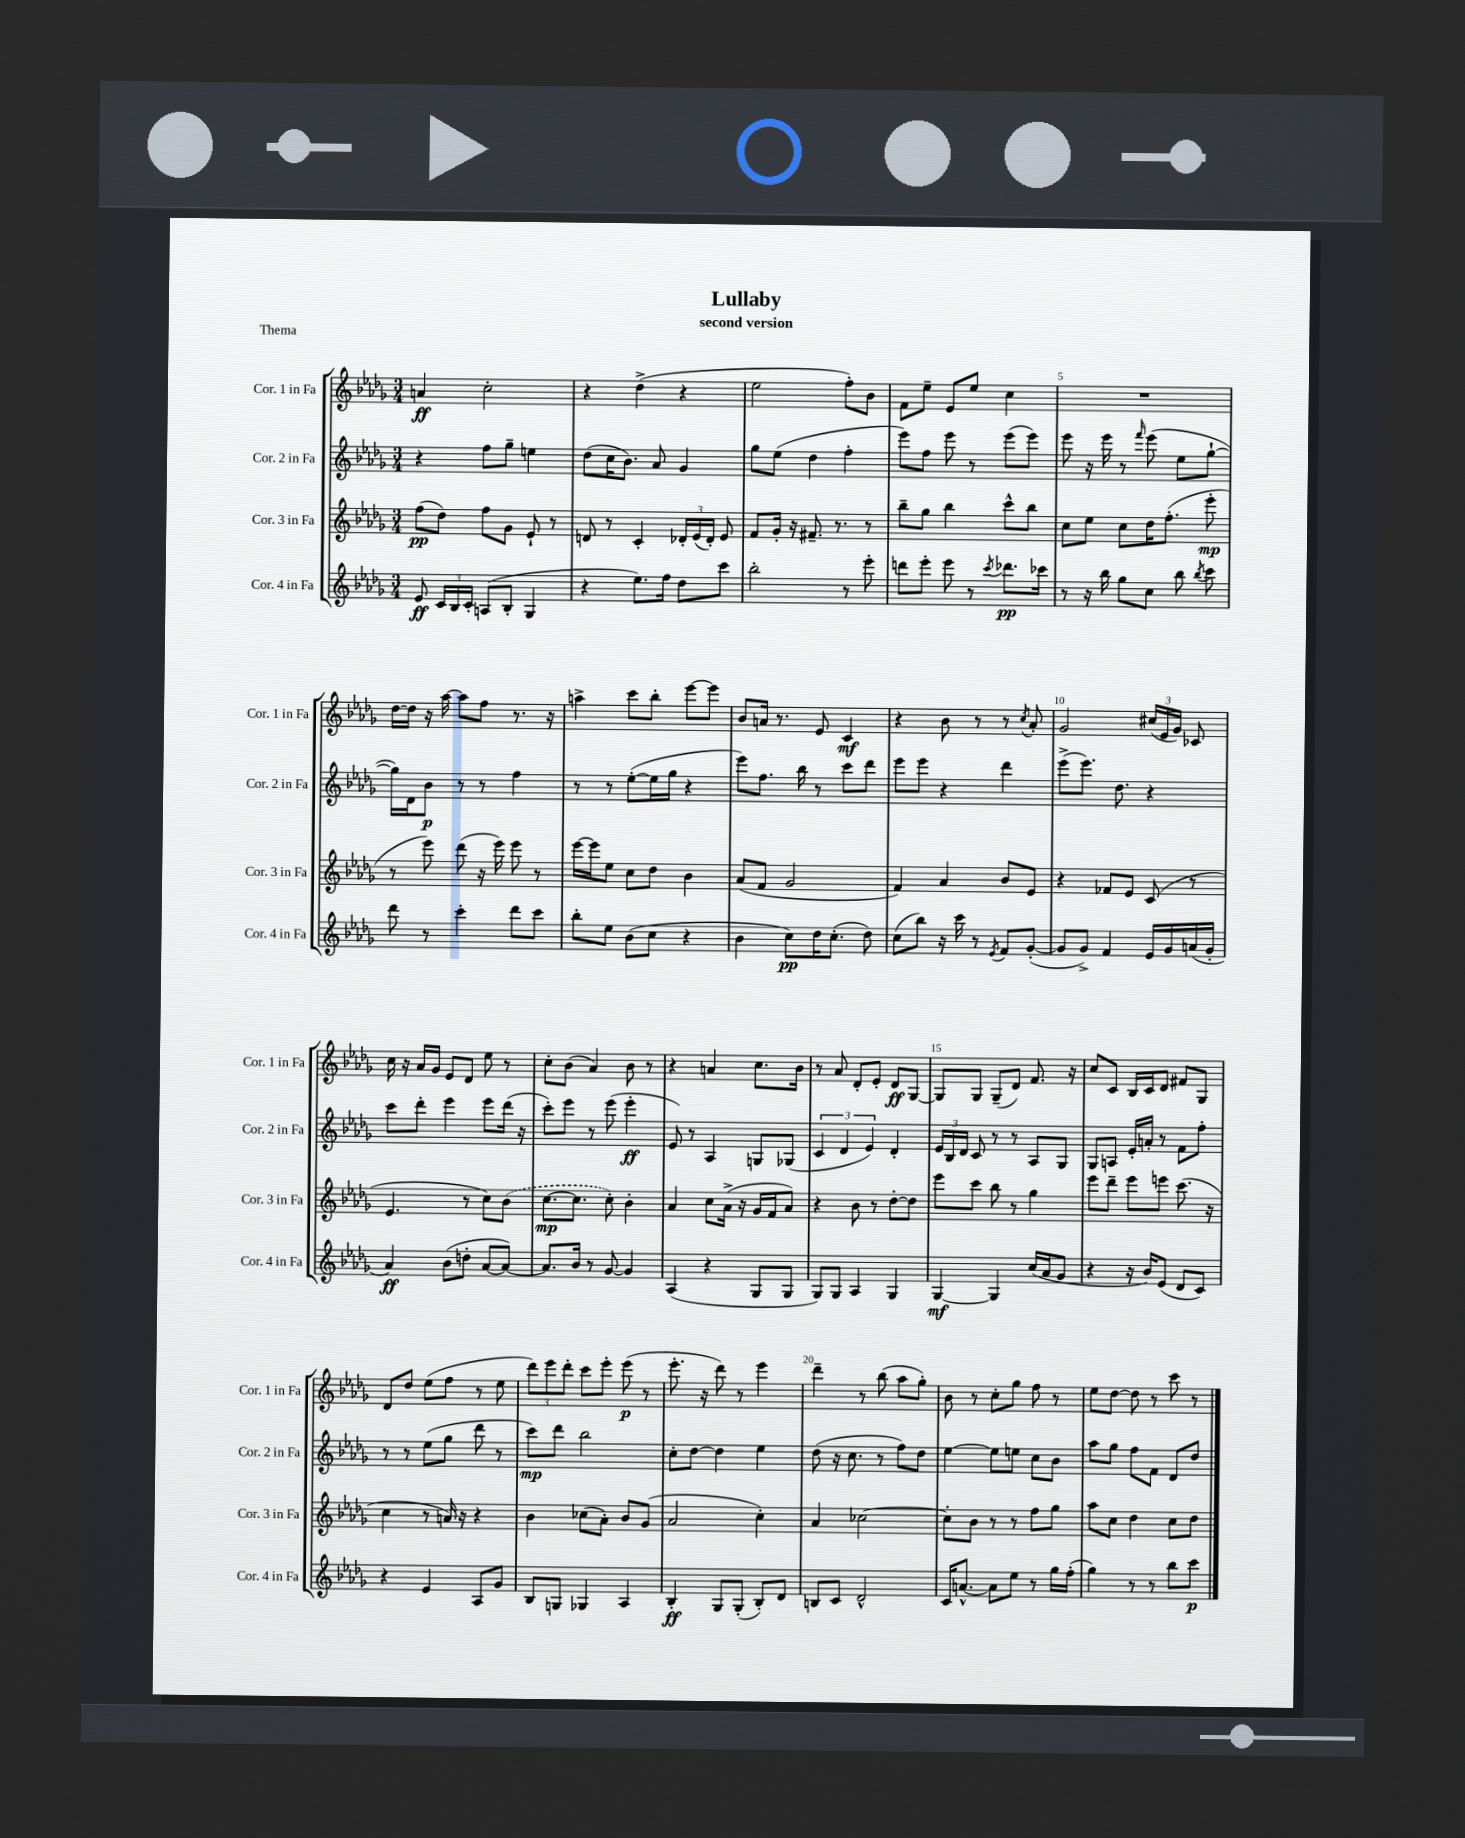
\header { title = "Lullaby" subtitle = "second version" piece = "Thema" }
<<
\new StaffGroup <<
\new Staff = "s0" \with { instrumentName = "Cor. 1 in Fa" shortInstrumentName = "Cor. 1 in Fa" } {
    \clef treble \key des \major \numericTimeSignature \time 3/4
    \autoBeamOff a'4\ff c''2-. |
    r4 des''4->( r4 |
    ees''2 f''8[-.) bes'8] |
    f'8[ ees''8]-- ees'8[ ees''8] c''4 |
    R2. |
    des''16[~ des''16] r16 aes''16~ aes''8[ f''8] r8. r16 |
    a''4-> c'''8[ bes''8]-. ees'''8[~ ees'''8] |
    bes'8[ a'16] r8. ees'8 c'4\mf |
    r4 bes'8 r8 r8 \acciaccatura { c''8 } aes'8-. |
    ges'2 \tuplet 3/2 { cis''16[( ees'16 ges'16]) } ces'8 |
    c''16 r16 aes'16[ ges'16] ees'8[ des'8] ees''8 r8 |
    c''8[-. bes'8]( aes'4) bes'8 r8 |
    r4 a'4 c''8.[ bes'16] |
    r8 aes'8 des'8[-. ees'8]-. des'8[\ff ges8]~ |
    ges8[ ges8] ges8[--( des'8]) f'8. r16 |
    c''8[ c'8] bes16[ c'16 des'8] fis'8[ ges8] |
    des'8[ des''8] ees''8[( f''8] r8 ees''8 |
    \tuplet 3/2 { des'''8[) ees'''8 des'''8]-. } c'''8[ ees'''8]-. ees'''8\p( r8 |
    ees'''8.-. r16 des'''8) r8 ees'''4 |
    des'''4-- r8 bes''8( aes''8[ ges''8]-.) |
    bes'8 r8 c''8[-. ges''8] f''8 r8 |
    ees''8[ des''8]~ des''8 r8 c'''8 r8 \bar "|." |
}
\new Staff = "s1" \with { instrumentName = "Cor. 2 in Fa" shortInstrumentName = "Cor. 2 in Fa" } {
    \clef treble \key des \major \numericTimeSignature \time 3/4
    \autoBeamOff r4 f''8[ ges''8]-- e''4 |
    des''8[( c''16 bes'8.]) aes'8 ges'4 |
    ges''8[ ees''8]( des''4 f''4-. |
    ees'''8[) f''8] ees'''8 r8 ees'''8[( ees'''8]) |
    ees'''8 r16 ees'''16 r8 \grace { f'''16 } ees'''8( ees''8[ ges''8]~-! |
    ges''16[) des'16 bes'8]\p r8 r8 f''4 |
    r8 r8 ees''8[~-.( ees''16 ges''16] r4 |
    ees'''8[) f''8.] bes''16 r8 c'''8[ des'''8] |
    ees'''8[ ees'''8] r4 des'''4 |
    ees'''8[->( ees'''8.]) des''8. r4 |
    c'''8[ des'''8]-. ees'''4 ees'''8[ des'''16]( r16 |
    c'''8[-.) ees'''8] r8 ees'''8( ees'''4-.\ff |
    ees'8) r8 aes4 g8[ ges8]( |
    \tuplet 3/2 { c'4 des'4 ees'4) } des'4-. |
    \tuplet 3/2 { ees'16[ bes16 des'16] } c'8 r8 r8 aes8[ ges8] |
    ges8[ a8] ees'16[-. a'16]-. r8 f'8[ f''8]-. |
    r8 r8 ees''8[( ges''8] des'''8 r8 |
    c'''8[\mp) des'''8] bes''2 |
    c''8[-. des''8]~ des''4 ees''4 |
    des''8( r16 c''8. r8 f''8[) des''8] |
    ees''4~ ees''8[ e''8] c''8[ bes'8] |
    aes''8[ ges''8] f''8[ f'8] des'8[ des''8] \bar "|." |
}
\new Staff = "s2" \with { instrumentName = "Cor. 3 in Fa" shortInstrumentName = "Cor. 3 in Fa" } {
    \clef treble \key des \major \numericTimeSignature \time 3/4
    \autoBeamOff f''8[\pp( des''8]) f''8[ ges'8] ees'8-! r8 |
    d'8 r8 c'4-. \tuplet 3/2 { des'16[-. ees'16( des'16]-.) } ees'8 |
    f'8[ ges'16]-. r16 fis'8.-- r8. r8 |
    bes''8[-- ges''8] bes''4 c'''8[-^ bes''8] |
    c''8[ ees''8] c''8[ des''16 f''8.]-.( ees'''8-.\mp |
    r8 ees'''8) des'''8( r16 ees'''16) ees'''8 r8 |
    ees'''16[~ ees'''16 ees''8] c''8[ des''8] bes'4 |
    aes'8[( f'8] ges'2 |
    f'4) aes'4 bes'8[ ees'8] |
    r4 fes'8[ ees'8] c'8( r8 |
    ees'4. r8 c''8[) \once \slurDashed bes'8]( |
    c''8.[~\mp c''8.] c''8-.) bes'4-. |
    aes'4 c''8[ aes'16]->( r16 ges'16[ f'16 aes'8]) |
    r4 bes'8 r8 des''8[~-. des''8] |
    ees'''8[ c'''8] bes''8 r8 ges''4 |
    ees'''8[ des'''8]-- ees'''8[ e'''8] c'''8.( r16 |
    c''4 r8 a'16) r16 r4 |
    bes'4 ces''8[( aes'8]-.) bes'8[ ges'8]( |
    aes'2 c''4-.) |
    aes'4 ces''2~ |
    ces''8[-. bes'8] r8 r8 f''8[ ges''8] |
    aes''8[ c''8] des''4 c''8[ des''8] \bar "|." |
}
\new Staff = "s3" \with { instrumentName = "Cor. 4 in Fa" shortInstrumentName = "Cor. 4 in Fa" } {
    \clef treble \key des \major \numericTimeSignature \time 3/4
    \autoBeamOff ees'8\ff \tuplet 3/2 { c'16[ bes16 c'16]-. } a8[( bes8]-. ges4 |
    r4 ees''8.[) f''16] des''8[ c'''8] |
    bes''2-. r8 ees'''8-. |
    d'''8[ ees'''8]-. ees'''8 r8 \acciaccatura { c'''8 } des'''8.[\pp ces'''16] |
    r8 r16 bes''16 ges''8[ c''8] bes''8 \acciaccatura { bes''8 } c'''8 |
    des'''8 r8 c'''4-. des'''8[ c'''8] |
    bes''8[-. ees''8] bes'8[( c''8] r4 |
    bes'4 c''8[\pp) des''16 c''8.]-.( des''8) |
    c''8[( bes''8]) r16 c'''16 r8 \acciaccatura { ees'8 } f'8[ ges'8]~-.( |
    ges'8[ ges'8]->) f'4 ees'16[ ges'16 a'16( ges'16]-. |
    aes'4\ff) bes'8[( d''8]-. aes'8[~ aes'8]~) |
    aes'8.[ bes'16] r8 ges'8~ ges'4 |
    aes4( r4 ges8[ ges8] |
    ges8[) ges8] aes4 ges4 |
    ges4~\mf ges4 c''16[( aes'16 ges'8] |
    r4 r16 bes'16[) ees'8]( des'8[ c'8]) |
    r4 ees'4 aes8[ ges'8] |
    bes8[ g8] ges4 aes4 |
    bes4-.\ff ges8[ ges8]-.( bes8[-.) des'8] |
    b8[ c'8] des'2-^ |
    c'16[ a'8.]~-^ a'8[ ees''8] r8 ges''16[ f''16]-.( |
    ges''4) r8 r8 bes''8[ c'''8]\p \bar "|." |
}
>>
>>
\layout { \context { \Score \override BarNumber.break-visibility = ##(#f #t #t) barNumberVisibility = #(every-nth-bar-number-visible 5) } }
